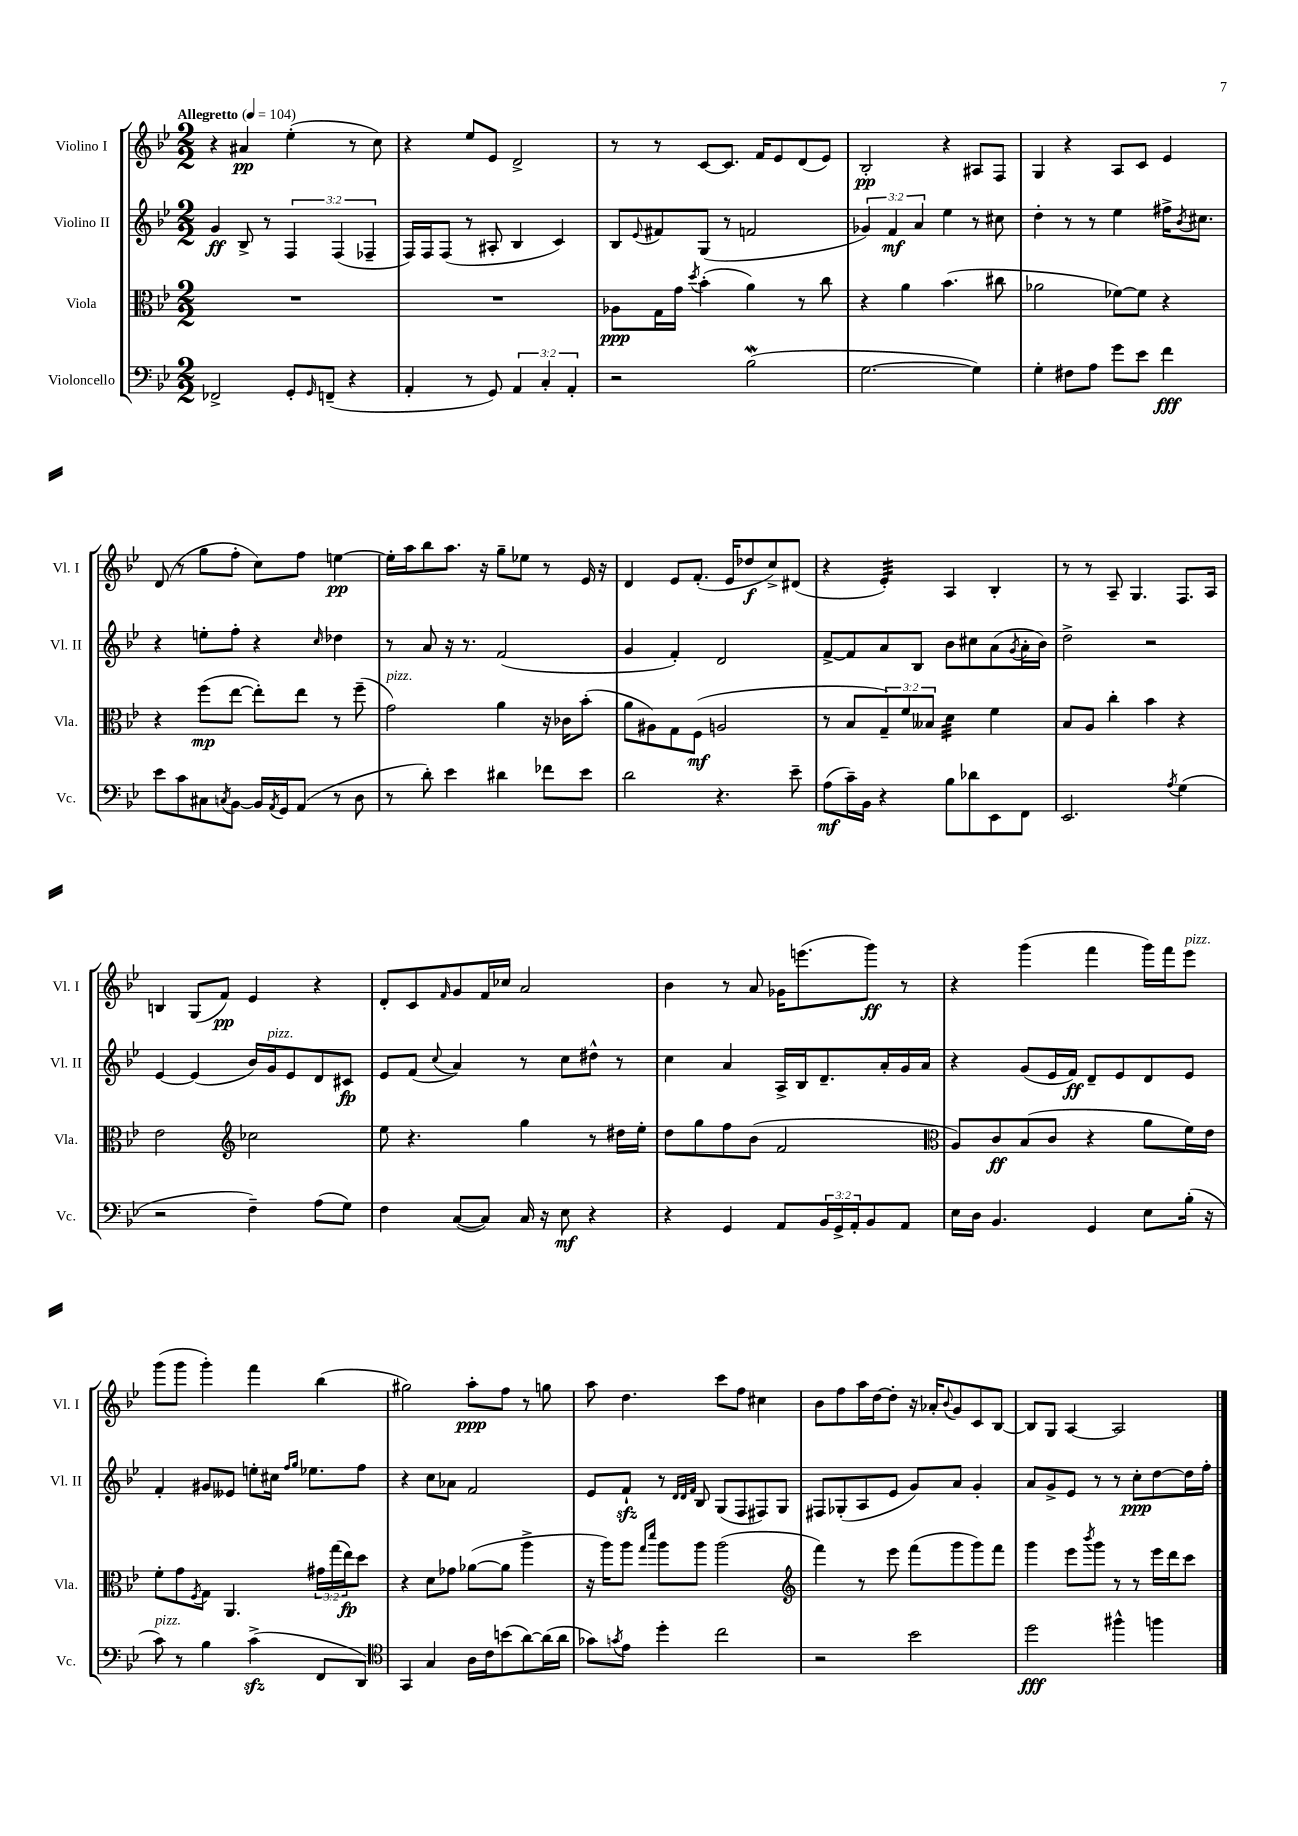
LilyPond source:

<<
\new StaffGroup <<
\new Staff = "s0" \with { instrumentName = "Violino I" shortInstrumentName = "Vl. I" } {
    \clef treble \key bes \major \numericTimeSignature \time 2/2 \tempo "Allegretto" 4 = 104
    r4 ais'4\pp ees''4-.( r8 c''8) |
    r4 ees''8 ees'8 d'2-> |
    r8 r8 c'8~ c'8. f'16 ees'8 d'8( ees'8) |
    bes2-.\pp r4 ais8 f8 |
    g4 r4 a8 c'8 ees'4 |
    d'8( r8 g''8 f''8-. c''8) f''8 e''4~\pp |
    e''16-. a''16 bes''8 a''8. r16 g''8-- ees''8 r8 ees'16 r16 |
    d'4 ees'8 f'8.-.( ees'16 des''8\f c''8->) dis'8( |
    r4 ees'4:32-.) a4 bes4-. |
    r8 r8 a8-- g4. f8. a16 |
    b4 g8( f'8\pp) ees'4 r4 |
    d'8-. c'8 \grace { f'16 } g'8 f'16 ces''16 a'2 |
    bes'4 r8 a'8 ges'16 e'''8.( g'''8\ff) r8 |
    r4 g'''4( f'''4 g'''16) f'''16 ees'''8^\markup { \italic "pizz." } |
    g'''8( g'''8 g'''4-.) f'''4 bes''4( |
    gis''2) a''8-.\ppp f''8 r8 g''8 |
    a''8 d''4. c'''8 f''8 cis''4 |
    bes'8 f''8 a''16 d''16~ d''8-. r16 aes'16-. \appoggiatura { bes'8 } g'8 c'8 bes8~ |
    bes8 g8 a4~ a2 \bar "|." |
}
\new Staff = "s1" \with { instrumentName = "Violino II" shortInstrumentName = "Vl. II" } {
    \clef treble \key bes \major \numericTimeSignature \time 2/2 \override Staff.TupletNumber.text = #tuplet-number::calc-fraction-text
    g'4\ff bes8-> r8 \tuplet 3/2 { f4 f4( fes4-- } |
    f16) f16 f8( r8 ais8-. bes4 c'4) |
    bes8 \appoggiatura { ees'8 } fis'8 g8( r8 f'2 |
    \tuplet 3/2 { ges'4) f'4\mf a'4 } ees''4 r8 cis''8 |
    d''4-. r8 r8 ees''4 fis''16-> \acciaccatura { bes'8 } cis''8. |
    r4 e''8-. f''8-. r4 \grace { c''16 } des''4 |
    r8 a'8 r16 r8. f'2( |
    g'4 f'4-.) d'2 |
    f'8~-> f'8 a'8 bes8 bes'8 cis''8 a'8( \acciaccatura { g'8 } a'16-. bes'16) |
    d''2-> r2 |
    ees'4~ ees'4( bes'16) g'16^\markup { \italic "pizz." } ees'8 d'8 cis'8\fp |
    ees'8 f'8( \appoggiatura { c''8 } a'4) r8 c''8 dis''8-^ r8 |
    c''4 a'4 a16-> bes16 d'8.-- a'16-. g'16 a'16 |
    r4 g'8( ees'16 f'16\ff) d'8-- ees'8 d'8 ees'8 |
    f'4-. gis'8 eeses'8 e''8-. cis''16 \grace { f''16 g''16 } ees''8. f''8 |
    r4 c''8 aes'8 f'2 |
    ees'8 f'8-!\sfz r8 \grace { d'32 d'32 f'32 } bes8 g8( f8 fis8) g8 |
    fis8 ges8-.( a8 ees'8 g'8) a'8 g'4-. |
    a'8 g'8-> ees'8 r8 r8 c''8-.\ppp d''8~ d''16 f''16-. \bar "|." |
}
\new Staff = "s2" \with { instrumentName = "Viola" shortInstrumentName = "Vla." } {
    \clef alto \key bes \major \numericTimeSignature \time 2/2 \override Staff.TupletNumber.text = #tuplet-number::calc-fraction-text
    R1 |
    R1 |
    aes8\ppp g16 g'16 \acciaccatura { d''8 } bes'4-.( a'4) r8 c''8 |
    r4 a'4 bes'4.( cis''8 |
    aes'2 fes'8~) fes'8 r4 |
    r4 f''8\mp( ees''8~ ees''8-.) ees''8 r8 f''8--( |
    g'2^\markup { \italic "pizz." }) a'4 r16 ces'16 bes'8-.( |
    a'8 ais8) g8 f8\mf( a2 |
    r8 bes8 \tuplet 3/2 { g8--) f'8 beses8 } d'4:32 f'4 |
    bes8 a8 c''4-. bes'4 r4 |
    ees'2 \clef treble ces''2 |
    ees''8 r4. g''4 r8 dis''16 ees''16-. |
    d''8 g''8 f''8 bes'8( f'2 |
    \clef alto a8) c'8\ff bes8( c'8 r4 a'8 f'16) ees'16 |
    f'8-. g'8 \acciaccatura { f8 } g8 a,4. \tuplet 3/2 { gis'16 g''16( ees''16\fp) } d''8 |
    r4 d'8 ges'8 aes'8~( aes'8 a''4-> |
    r16 a''16) a''8 \grace { g''16 d'''16 } a''8 a''8 a''2( |
    \clef treble f'''4) r8 ees'''8 f'''8( g'''8 g'''8) f'''8 |
    g'''4 ees'''8 \acciaccatura { bes'''8 } g'''8 r8 r8 ees'''16 d'''16 c'''8 \bar "|." |
}
\new Staff = "s3" \with { instrumentName = "Violoncello" shortInstrumentName = "Vc." } {
    \clef bass \key bes \major \numericTimeSignature \time 2/2 \override Staff.TupletNumber.text = #tuplet-number::calc-fraction-text
    fes,2-> g,8-. \grace { g,16 } f,8--( r4 |
    a,4-. r8 g,8) \tuplet 3/2 { a,4 c4-. a,4-. } |
    r2 bes2\mordent( |
    g2.~ g4) |
    g4-. fis8 a8 g'8 ees'8 f'4\fff |
    ees'8 c'8 cis8 \acciaccatura { c8 } bes,8~ bes,16 \acciaccatura { a,8 } g,16 a,8( r8 d8 |
    r8 d'8-.) ees'4 dis'4 fes'8 ees'8 |
    d'2 r4. ees'8-- |
    a8\mf( c'16--) bes,16 r4 bes8 des'8 ees,8 f,8 |
    ees,2. \acciaccatura { a8 } g4( |
    r2 f4--) a8( g8) |
    f4 c8~( c8) c16 r16 ees8\mf r4 |
    r4 g,4 a,8 \tuplet 3/2 { bes,16 g,16-> a,16-. } bes,8 a,8 |
    ees16 d16 bes,4. g,4 ees8 bes16-.( r16 |
    c'8^\markup { \italic "pizz." }) r8 bes4 c'4->\sfz( f,8 d,8) |
    \clef tenor g,4 g4 a16 c'16 b'8( a'8~) a'16( a'16 |
    ges'8) \acciaccatura { g'8 } ees'8 d''4-. c''2 |
    r2 bes'2 |
    d''2\fff fis''4-^ f''4 \bar "|." |
}
>>
>>
\layout { \context { \Score \remove "Bar_number_engraver" } }
